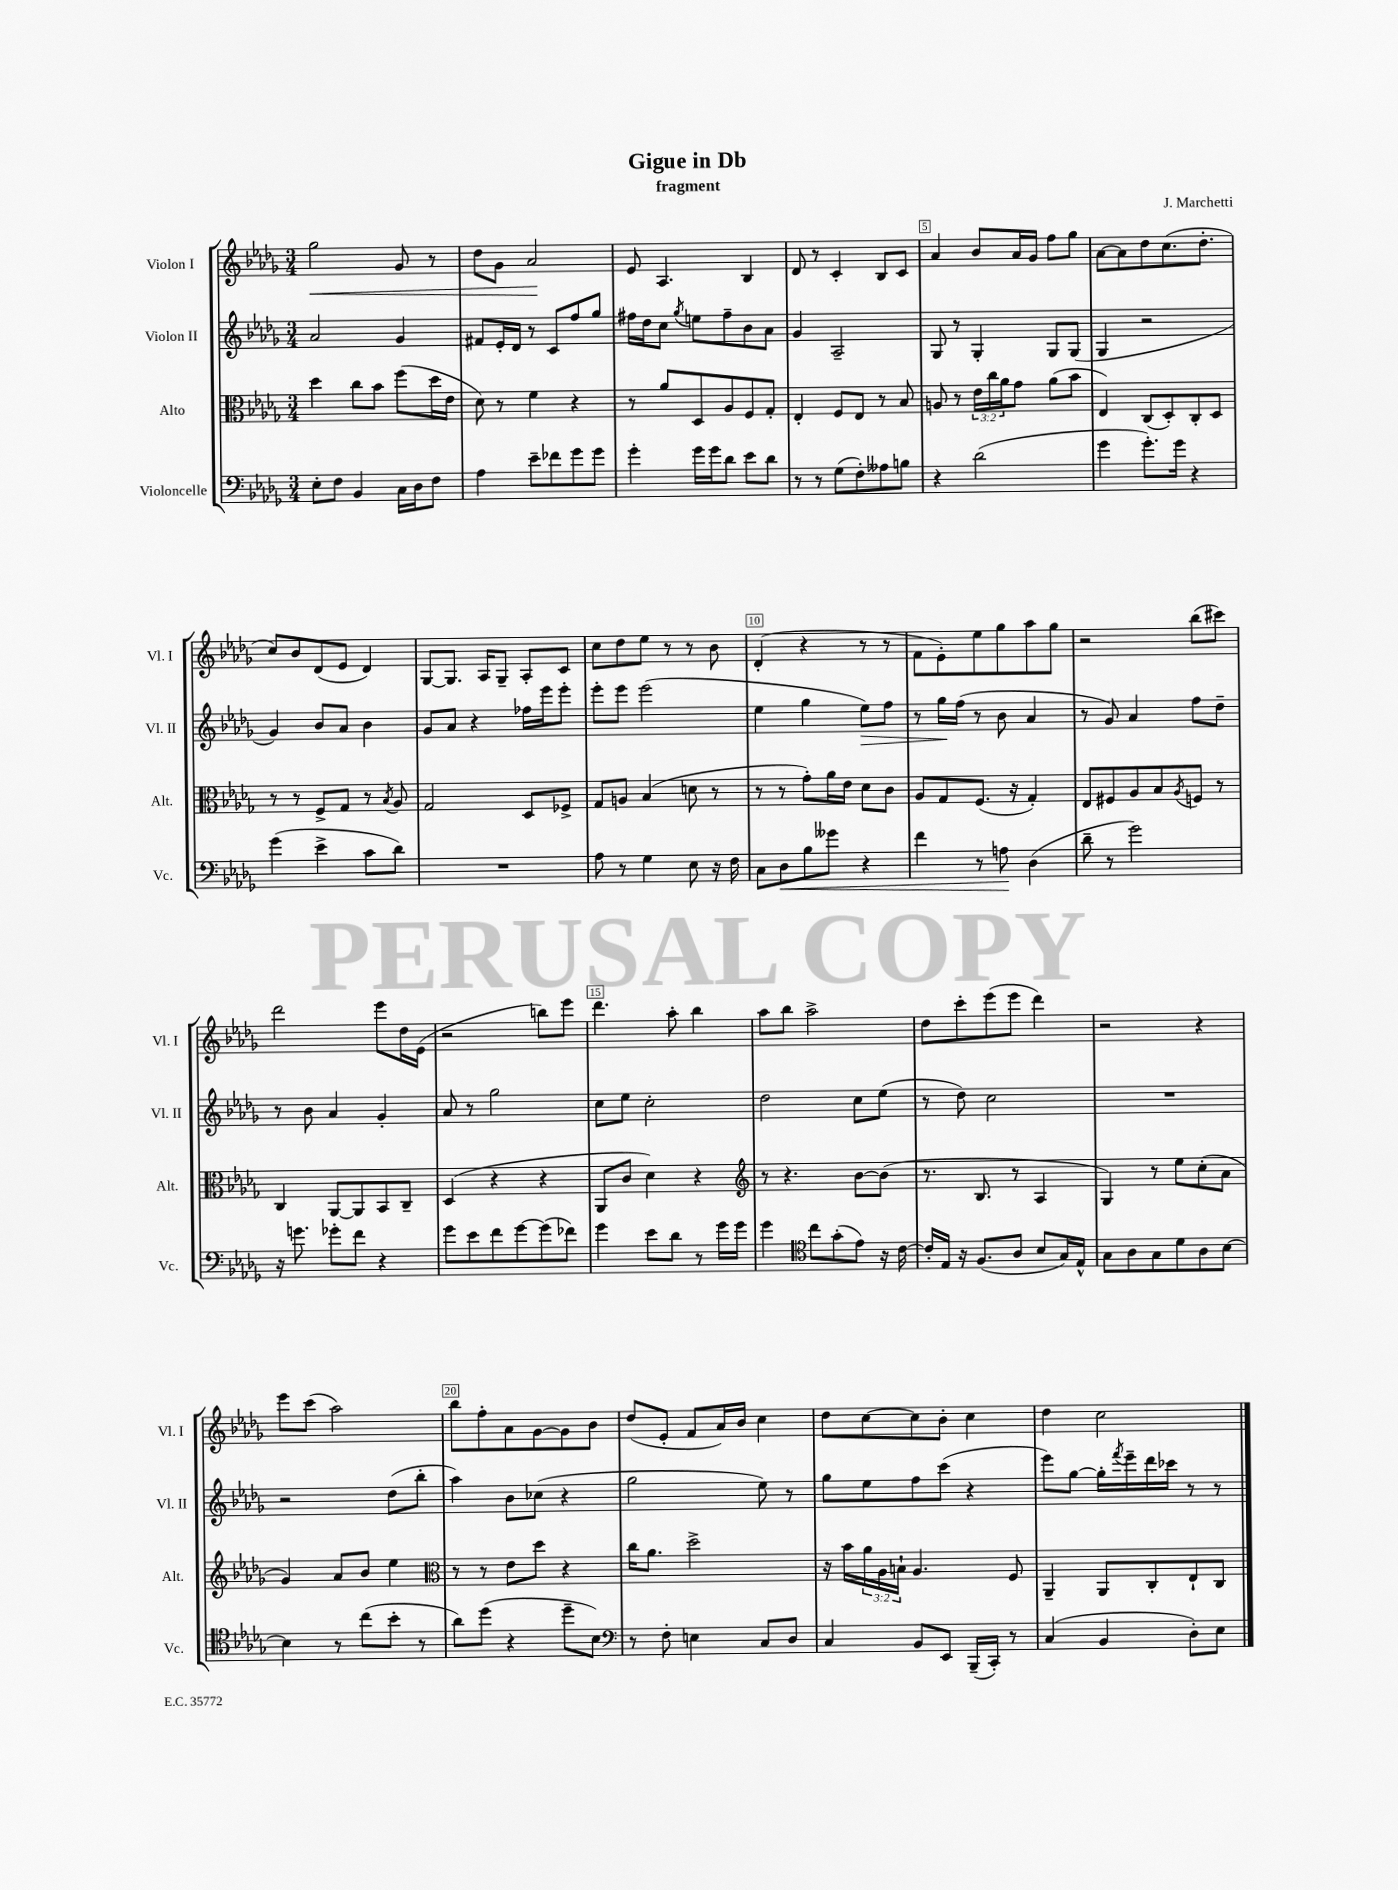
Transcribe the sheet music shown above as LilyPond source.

\header { title = "Gigue in Db" composer = "J. Marchetti" subtitle = "fragment" }
<<
\new StaffGroup <<
\new Staff = "s0" \with { instrumentName = "Violon I" shortInstrumentName = "Vl. I" } {
    \clef treble \key des \major \numericTimeSignature \time 3/4
    ges''2\< ges'8 r8 |
    des''8 ges'8 aes'2\! |
    ees'8 aes4. bes4 |
    des'8 r8 c'4-. bes8 c'8 |
    aes'4 bes'8 aes'16 ges'16 f''8 ges''8 |
    aes'8~ aes'8 des''8 c''8.( des''8.-. |
    c''8) bes'8 des'8( ees'8 des'4) |
    ges8~ ges8. aes16 ges8-- aes8-. c'8 |
    c''8 des''8 ees''8 r8 r8 bes'8 |
    des'4-.( r4 r8 r8 |
    f'8 ees'8-.) ees''8 ges''8 aes''8 ges''8 |
    r2 bes''8( cis'''8) |
    des'''2 ees'''8 des''16 ees'16( |
    r2 b''8) ees'''8 |
    des'''4. aes''8-. bes''4 |
    aes''8 bes''8 aes''2-> |
    des''8 c'''8-. ees'''8( ees'''8 des'''4) |
    r2 r4 |
    ees'''8 c'''8( aes''2) |
    bes''8 f''8-. aes'8 ges'8~ ges'8 bes'8 |
    des''8( ees'8-. f'8 aes'16) bes'16 c''4 |
    des''8 c''8~ c''8 bes'8-. c''4 |
    des''4 c''2 \bar "|." |
}
\new Staff = "s1" \with { instrumentName = "Violon II" shortInstrumentName = "Vl. II" } {
    \clef treble \key des \major \numericTimeSignature \time 3/4
    aes'2 ges'4 |
    fis'8 ees'16-. des'16 r8 c'8 f''8 ges''8 |
    fis''16 des''16 c''8 \acciaccatura { ges''8 } e''8 fis''8-- bes'8 aes'8 |
    ges'4 aes2-- |
    ges8 r8 ges4-. ges8 ges8( |
    ges4 r2 |
    ges'4) bes'8 aes'8 bes'4 |
    ges'8 aes'8 r4 fes''16 ees'''16 ees'''8-. |
    ees'''8-. ees'''8 ees'''2( |
    ees''4 ges''4 ees''8\>) f''8 |
    r8 ges''16\! f''16( r8 bes'8 aes'4 |
    r8 ges'8) aes'4 f''8 des''8-- |
    r8 bes'8 aes'4 ges'4-. |
    aes'8 r8 ges''2 |
    c''8 ees''8 c''2-. |
    des''2 c''8 ees''8( |
    r8 des''8) c''2 |
    R2. |
    r2 des''8( bes''8-. |
    aes''4) bes'8 ces''8( r4 |
    ges''2 ees''8) r8 |
    ges''8 ees''8 f''8 c'''8( r4 |
    ees'''8) ges''8~ ges''16-. \acciaccatura { f'''8 } ees'''16-- des'''16 ces'''16 r8 r8 \bar "|." |
}
\new Staff = "s2" \with { instrumentName = "Alto" shortInstrumentName = "Alt." } {
    \clef alto \key des \major \numericTimeSignature \time 3/4 \override Staff.TupletNumber.text = #tuplet-number::calc-fraction-text
    des''4 c''8 bes'8 f''8( des''16 ees'16 |
    des'8) r8 f'4 r4 |
    r8 aes'8 des8 aes8 f8 ges8-. |
    ees4-. f8 ees8 r8 bes8 |
    a8 r8 \tuplet 3/2 { ees'16 c''16 aes'16 } ges'8 aes'8( bes'8 |
    ees4) c8( des8-.) c8-. des8 |
    r8 r8 f8-> ges8 r8 \acciaccatura { bes8 } aes8 |
    ges2 des8 fes8-> |
    ges8 a8 bes4( d'8 r8 |
    r8 r8 ges'8-.) aes'16 ees'16 des'8 c'8 |
    aes8 ges8 f8.( r16 ges4-.) |
    ees8 fis8 aes8 bes8 \acciaccatura { aes8 } f8 r8 |
    c4 aes,8~ aes,8 bes,8 c8-- |
    des4( r4 r4 |
    aes,8 c'8 des'4) r4 |
    \clef treble r8 r4. bes'8~ bes'8( |
    r8. bes8. r8 aes4 |
    ges4) r8 ees''8 c''8-.( aes'8 |
    ges'4) aes'8 bes'8 ees''4 |
    \clef alto r8 r8 ees'8 des''8 r4 |
    c''16 aes'8. des''2-> |
    r16 bes'16 \tuplet 3/2 { aes'16 aes16 b16-! } aes4. f8 |
    aes,4-- aes,8 c8-. ees8-! c8 \bar "|." |
}
\new Staff = "s3" \with { instrumentName = "Violoncelle" shortInstrumentName = "Vc." } {
    \clef bass \key des \major \numericTimeSignature \time 3/4
    ees8-. f8 bes,4 c16 des16 f8 |
    aes4 ees'8-- fes'8 ges'8 ges'8 |
    ges'4-. ges'16 ges'16 des'8 ees'8 des'8 |
    r8 r8 ges8( f8-.) aeses8 b8 |
    r4 des'2( |
    ges'4 ges'8.-.) ges'16 r4 |
    ges'4( ees'4-> c'8 des'8) |
    R2. |
    aes8 r8 ges4 ees8 r16 f16 |
    c8 des8\< bes8 geses'8 r4 |
    f'4 r8 a8\! des4( |
    des'8-- r8 ges'2) |
    r16 g'8. ges'8-. f'8 r4 |
    ges'8 ees'8 f'8 ges'8~ ges'8( fes'8) |
    ges'4 ees'8 des'8 r8 ges'16 ges'16 |
    ges'4 \clef tenor c''8 ges'8-.( ees'8) r16 c'16~ |
    c'16-. ees16 r16 f8.( aes8 bes8 ges16) ees16-^ |
    ges8 aes8 ges8 des'8 aes8 bes8~ |
    bes4 r8 c''8( bes'8-. r8 |
    aes'8) des''8( r4 des''8-- bes8) |
    \clef bass r8 f8-. e4 c8 des8 |
    c4 bes,8 ees,8 bes,,16--( c,16-.) r8 |
    c4( bes,4 des8-.) ees8 \bar "|." |
}
>>
>>
\layout { \context { \Score \override BarNumber.break-visibility = ##(#f #t #t) barNumberVisibility = #(every-nth-bar-number-visible 5) \override BarNumber.stencil = #(make-stencil-boxer 0.1 0.3 ly:text-interface::print) } }
